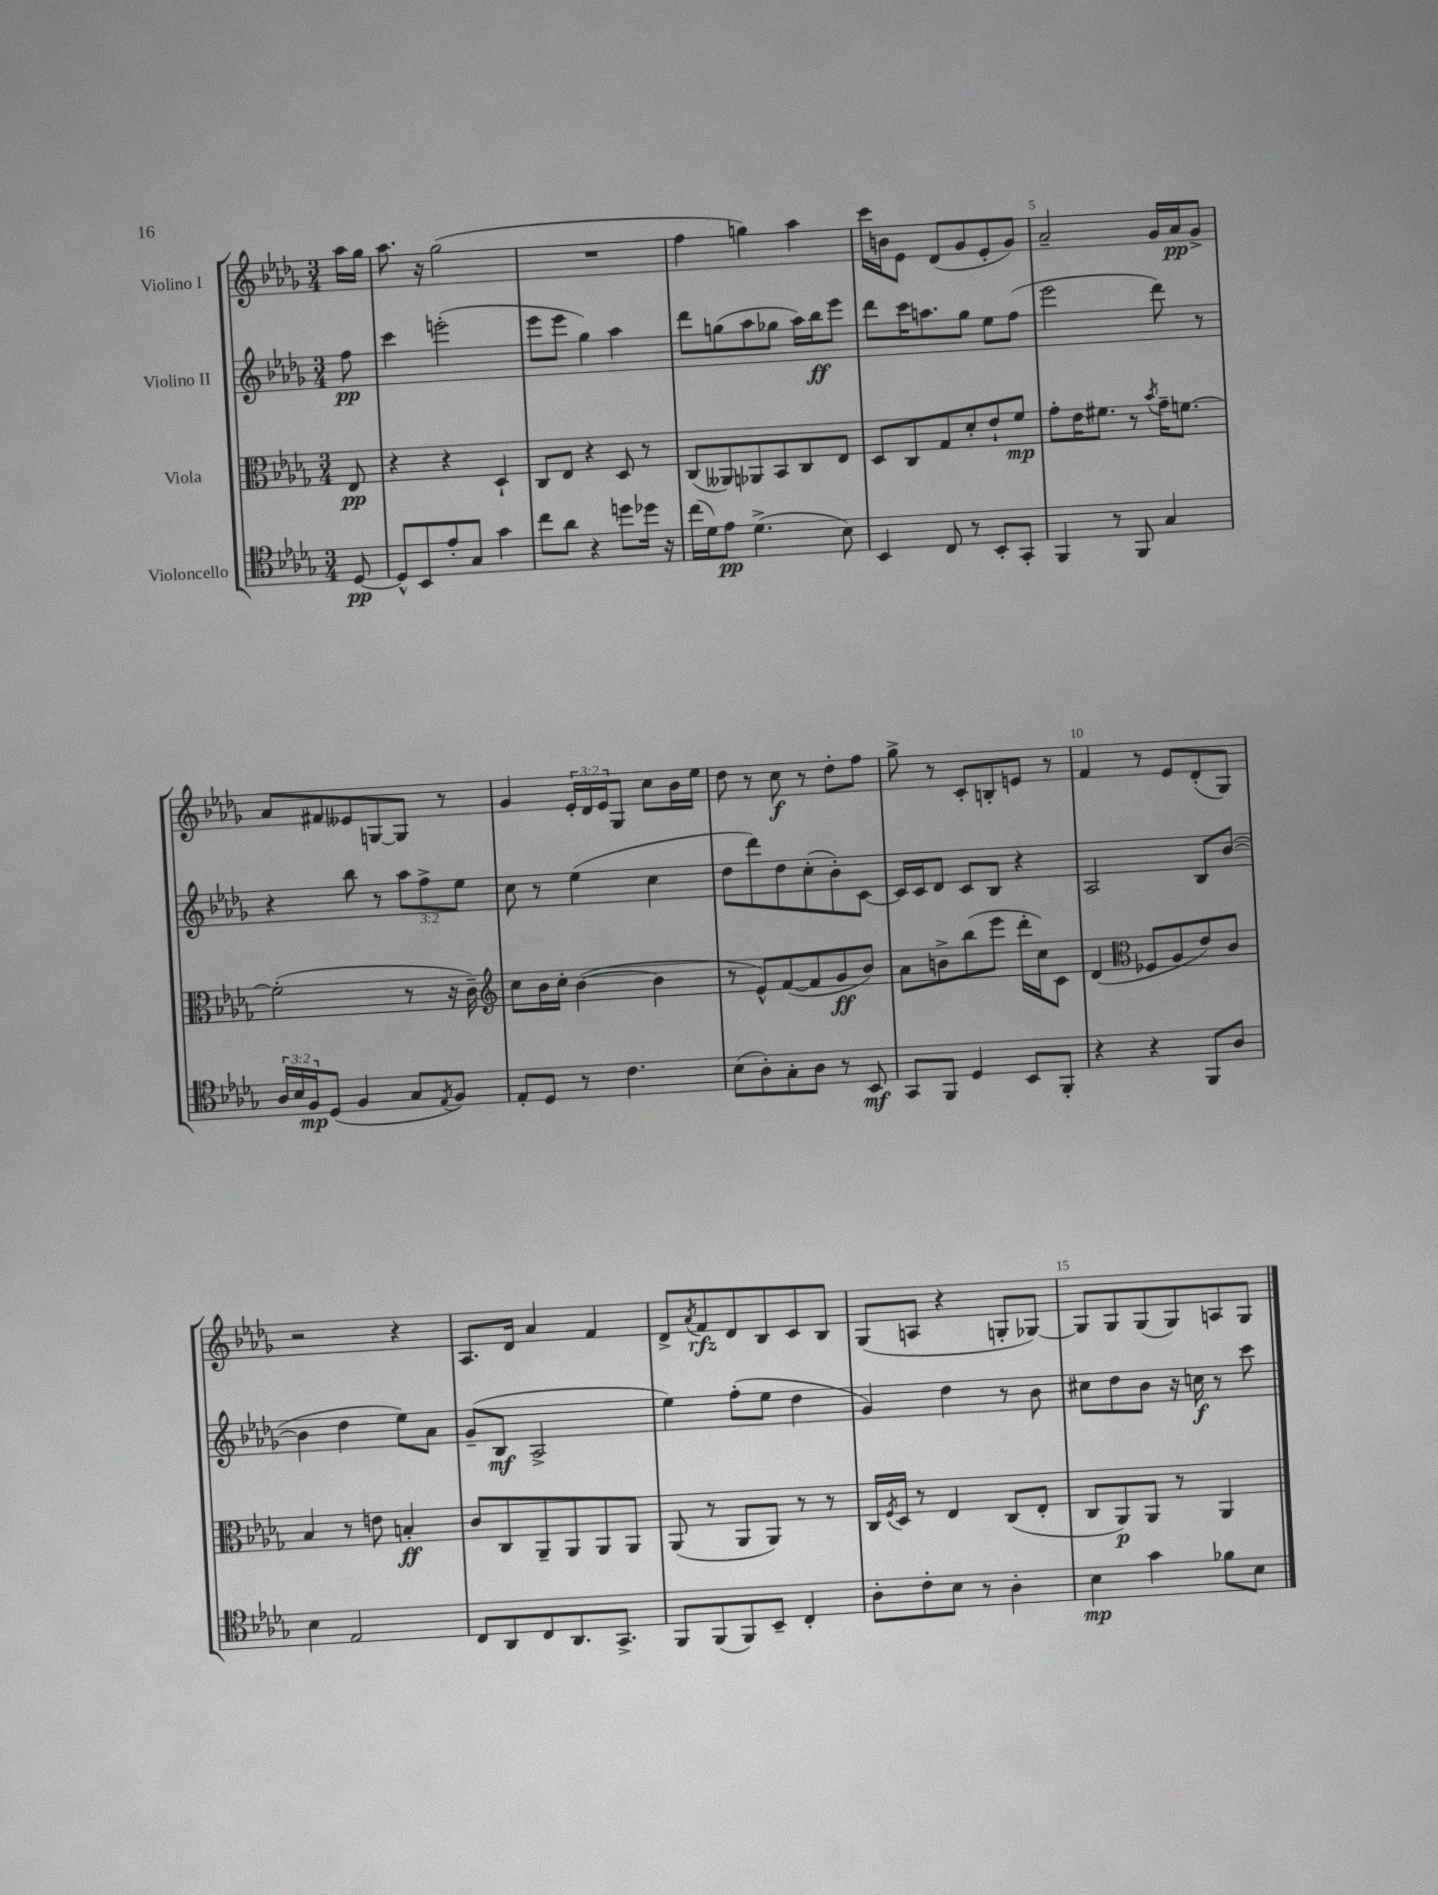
<<
\new StaffGroup <<
\new Staff = "s0" \with { instrumentName = "Violino I" } {
    \clef treble \key des \major \numericTimeSignature \time 3/4 \override Staff.TupletNumber.text = #tuplet-number::calc-fraction-text \partial 8
    aes''16 ges''16 |
    aes''8. r16 ges''2( |
    R2. |
    f''4 g''4) aes''4 |
    c'''16 b'16 ees'8 des'8( ges'8 ees'8-. ges'8) |
    aes'2-- ges'16 aes'16\pp ges'8-> |
    aes'8 fis'8 eeses'8 g8~ g8 r8 |
    ges'4 \tuplet 3/2 { ees'16-. des'16 ees'16 } ges8 c''8 bes'16 ees''16 |
    des''8 r8 c''8\f r8 des''8-. f''8 |
    ges''8-> r8 c'8-. b8-. e'8 r8 |
    f'4 r8 ees'8 des'8-.( ges8) |
    r2 r4 |
    aes8. des'16 aes'4 f'4 |
    des'8-> \acciaccatura { aes'8 } f'8\rfz des'8 bes8 c'8 bes8 |
    ges8( a8 r4 g8-. ges8~) |
    ges8 ges8 ges8( ges8) a8 ges8 \bar "|." |
}
\new Staff = "s1" \with { instrumentName = "Violino II" } {
    \clef treble \key des \major \numericTimeSignature \time 3/4 \override Staff.TupletNumber.text = #tuplet-number::calc-fraction-text \partial 8
    f''8\pp |
    c'''4 e'''2-.( |
    ees'''8 ees'''8 ges''4) aes''4 |
    des'''8 g''8( aes''8 ges''8 aes''16) bes''16\ff ees'''8 |
    des'''8 c'''16 a''8. ges''8 ees''8 f''8( |
    ees'''2 des'''8) r8 |
    r4 bes''8 r8 \tuplet 3/2 { aes''8 f''8-> ees''8 } |
    c''8 r8 ees''4( c''4 |
    des''8 des'''8) des''8 c''8-.( bes'8-.) c'8~ |
    c'16 c'16 des'8 c'8 bes8 r4 |
    aes2 bes8 bes'8~( |
    bes'4 des''4 ees''8) aes'8 |
    ges'8--( bes8\mf aes2-> |
    ees''4) f''8-.( ees''8 des''4 |
    ges'4) des''4 r8 bes'8 |
    cis''8 des''8 bes'8 r16 c''16\f r8 c'''8 \bar "|." |
}
\new Staff = "s2" \with { instrumentName = "Viola" } {
    \clef alto \key des \major \numericTimeSignature \time 3/4 \partial 8
    ees8\pp |
    r4 r4 des4-! |
    c8 ees8 r4 des8 r8 |
    c8( aeses,8) aes,8 bes,8 c8 ees8 |
    des8 c8 ges8 des'8-. ees'8-! f'8\mp |
    ges'8-. ees'16 fis'8. r8 \acciaccatura { bes'8 } ges'16-- f'8.~ |
    f'2-.( r8 r16 c'16--) |
    \clef treble c''8 bes'16 c''16-. bes'4~( bes'4 |
    r8 ees'8-^) f'8~( f'8 ges'8\ff bes'8) |
    aes'8 b'8-> bes''8( ees'''8 des'''16-. c''16) c'8 |
    des'4( \clef alto fes8 aes8 ees'8) c'8 |
    bes4 r8 e'8 b4-.\ff |
    c'8 c8 aes,8-- aes,8 aes,8 aes,8 |
    aes,8( r8 aes,8 aes,8) r8 r8 |
    c16 \acciaccatura { f8 } des16 r8 ees4 c8( ees8-. |
    c8 aes,8\p) aes,8 r8 aes,4 \bar "|." |
}
\new Staff = "s3" \with { instrumentName = "Violoncello" } {
    \clef tenor \key des \major \numericTimeSignature \time 3/4 \override Staff.TupletNumber.text = #tuplet-number::calc-fraction-text \partial 8
    des8~\pp |
    des8-^ bes,8 ees'8-. ges8 ges'4 |
    c''8 aes'8 r4 d''8 des''16 r16 |
    c''16( des'16) ees'8\pp des'4.->( bes8) |
    bes,4 c8 r8 bes,8-. ges,8-. |
    f,4 r8 f,8 ges4 |
    \tuplet 3/2 { aes16 bes16 f16\mp } des8( f4 ges8 \acciaccatura { ees8 } f8) |
    ees8-. des8 r8 c'4. |
    bes8( aes8-.) ges8-. aes8 r8 bes,8\mf |
    ges,8 f,8 des4 bes,8 f,8-. |
    r4 r4 f,8 aes8 |
    bes4 ees2 |
    c8 aes,8 c8 aes,8. ges,8.-> |
    f,8 f,8( f,8) bes,8-- c4-. |
    aes8-. c'8-. bes8 r8 aes4-. |
    bes4\mp ges'4 fes'8 bes8 \bar "|." |
}
>>
>>
\layout { \context { \Score \override BarNumber.break-visibility = ##(#f #t #t) barNumberVisibility = #(every-nth-bar-number-visible 5) } }
